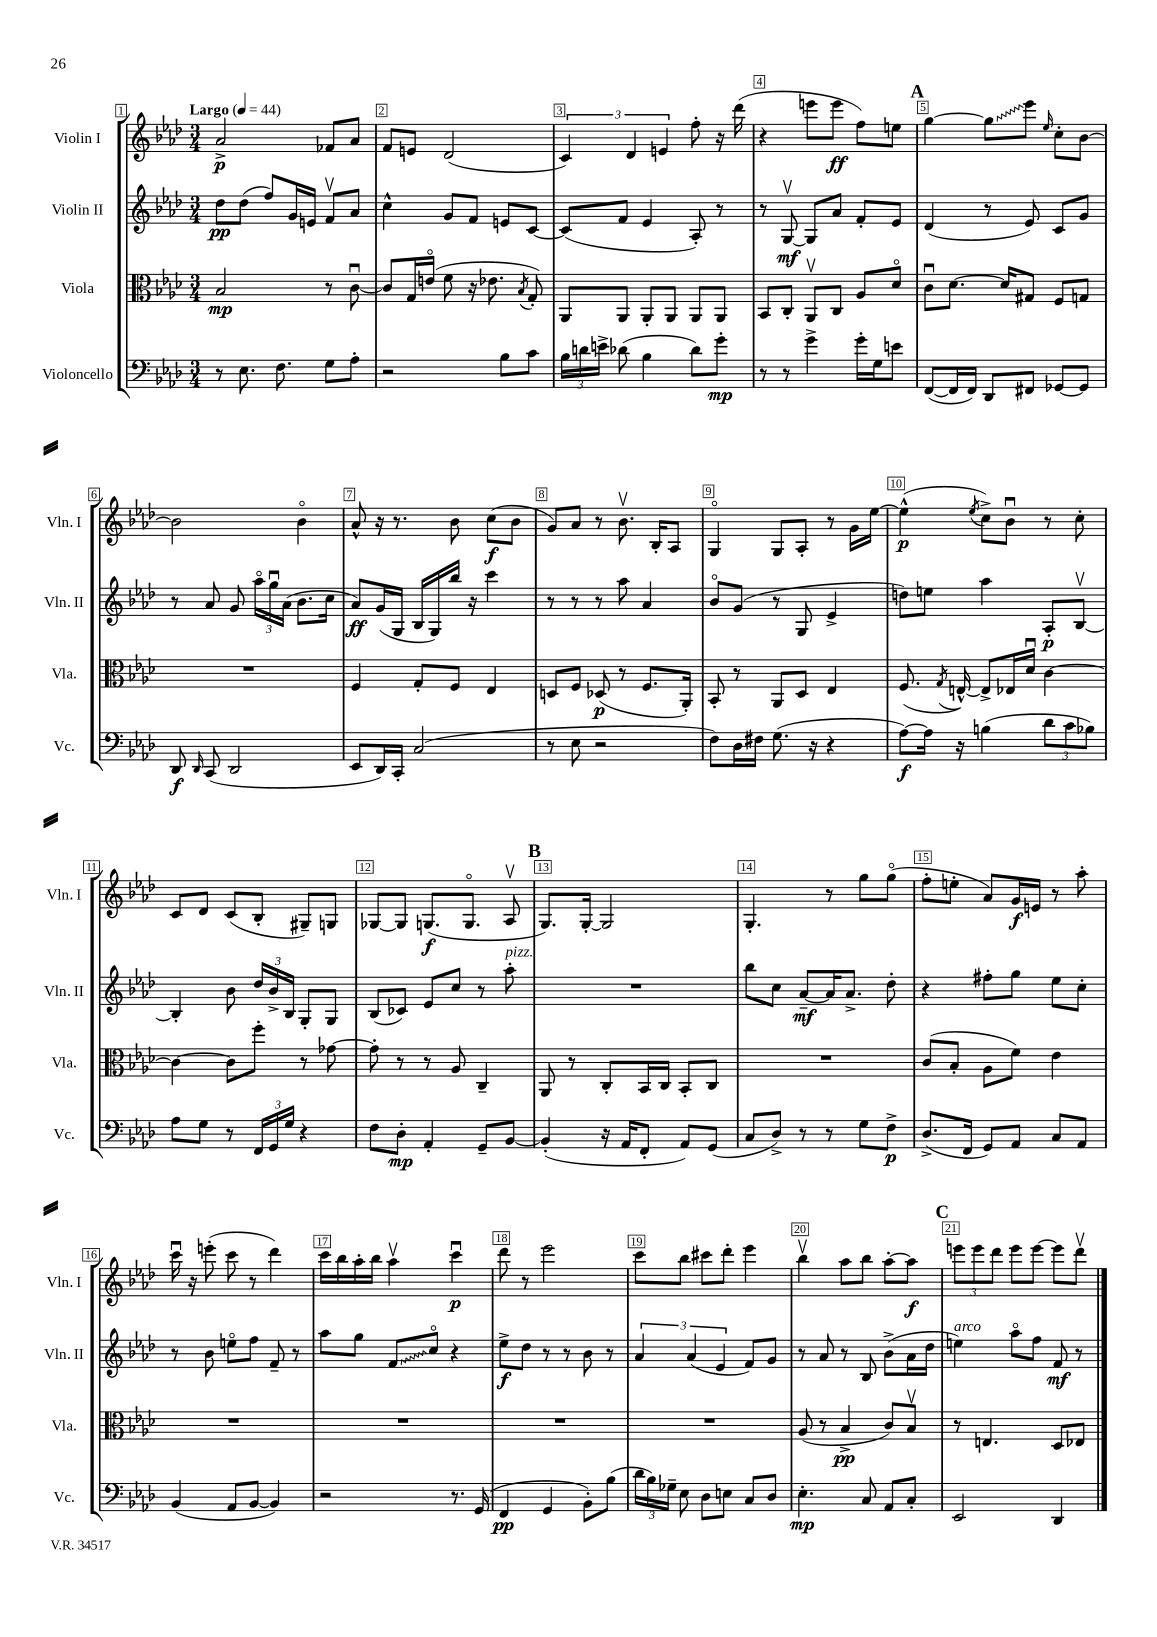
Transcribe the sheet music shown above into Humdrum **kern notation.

**kern	**kern	**kern	**kern
*staff4	*staff3	*staff2	*staff1
*clefF4	*clefC3	*clefG2	*clefG2
*k[b-e-a-d-]	*k[b-e-a-d-]	*k[b-e-a-d-]	*k[b-e-a-d-]
*M3/4	*M3/4	*M3/4	*M3/4
*MM44	*MM44	*MM44	*MM44
8r	2B-	8dd-	2a-^
8.E-	.	(8dd-	.
.	.	8ff)	.
8.F	.	.	.
.	.	16g	.
.	.	16e	.
8G	8r	8fv	8f-
8A-'	[8cu	8a-	8a-
=	=	=	=
2r	8c]	4cc^^	8f
.	16G	.	8e
.	(16eo	.	.
.	8f	8g	(2d-
.	16r	8f	.
.	8.e-	.	.
8B-	.	8e	.
.	8qB-	.	.
8c	8G')	[8c	.
=	=	=	=
24B-	8AA-	(8c]	6c)
24d	.	.	.
24e^	.	.	.
(8d-	8AA-	8f	.
.	.	.	6d-
4B-	8AA-'	4e-	.
.	.	.	6e
.	8AA-	.	.
8d-)	8AA-	8A-')	8ff'
8g'	8AA-	8r	16r
.	.	.	(16ddd-
=	=	=	=
8r	8BB-	8r	4r
8r	8C'	[8Gv	.
4g^	8AA-v	8G]	8eee
.	8C	8a-	8eee
16g'	8A-	8f'	8ff)
16G	.	.	.
8e	8d-o	8e-	8ee
=	=	=	=
([8FF	8cu	(4d-	[4gg
16FF]	[8.d-	.	.
16FF)	.	.	.
8DD-	.	8r	8gg]
.	16d-]	.	.
8FF#	8G#	8e-)	8eee-
.	.	.	16qqee-
[8GG-	8F	8c	8cc'
8GG-]	8G	8g	[8b-
=	=	=	=
8DD-	2.r	8r	2b-]
16qqDD-	.	.	.
(8CC	.	8a-	.
2DD-	.	8g	.
.	.	24aa-o	.
.	.	24ggu	.
.	.	(24a-	.
.	.	8.b-	4b-o
.	.	16cc	.
=	=	=	=
8EE-	4F	8a-)	8a-^^
16DD-)	.	(16g	16r
16CC'	.	16G	8.r
(2C	8G'	16B-	.
.	.	16G)	.
.	8F	16bb-	8b-
.	.	16r	.
.	4E-	4ccc	(8cc
.	.	.	8b-
=	=	=	=
8r	8D	8r	8g)
8E-	8F	8r	8a-
2r	(8D-	8r	8r
.	8r	8aa-	8.b-v
.	8.F	4a-	.
.	.	.	16B-'
.	.	.	8A-
.	16AA-')	.	.
=	=	=	=
8F)	8BB-'	8b-o	4Go
16D-	8r	(8g	.
16F#	.	.	.
(8.G	8AA-	8r	8G
.	8D-	8G	8A-'
16r	.	.	.
4r	4E-	4e-^	8r
.	.	.	16g
.	.	.	[16ee-
=	=	=	=
[8A-)	(8.F	8dd)	(4ee-^^]
16A-]	.	8ee	.
.	8qG	.	.
16r	[16E^^)	.	.
.	.	.	8qee-
(4B	8E^]	4aa-	8cc^)
.	16E-	.	8b-u
.	16d-u	.	.
12d-	[4c	8A-'	8r
12c	.	.	.
.	.	[8B-v	8cc'
12B-)	.	.	.
=	=	=	=
8A-	4c_	4B-']	8c
8G	.	.	8d-
8r	8c]	8b-	(8c
24FF	8ff'	24dd-	8B-'
24GG	.	24b-^	.
24G	.	24B-	.
4r	8r	8G'	8G#~)
.	[8g-	8G	8G
=	=	=	=
8F	8g-']	(8B-	[8G-
8D-'	8r	8c-)	8G-]
4AA-'	8r	8e-	(8.G
.	8A-	8cc	.
.	.	.	8.Go
8GG~	4C~	8r	.
[8BB-	.	8aa-'	8A-v
=	=	=	=
(4BB-']	8AA-	2.r	8.G)
.	8r	.	.
.	.	.	[16G'
16r	8C'	.	2G]
16AA-	.	.	.
8FF'	16BB-	.	.
.	16C	.	.
8AA-)	8BB-'	.	.
(8GG	8C	.	.
=	=	=	=
8C	2.r	8bb-	4.G'
8D-^)	.	8cc	.
8r	.	[8a-~	.
8r	.	16a-]	8r
.	.	8.a-^	.
8G	.	.	8gg
8F^	.	8dd-'	(8ggo
=	=	=	=
(8.D-^	(8c	4r	8ff'
.	8B-'	.	8ee'
16FF	.	.	.
8GG)	8A-	8ff#'	8a-)
8AA-	8f)	8gg	16g
.	.	.	16e
8C	4e-	8ee-	8r
8AA-	.	8cc'	8aa-'
=	=	=	=
(4BB-	2.r	8r	16cccu
.	.	.	16r
.	.	8b-	(8eee'
8AA-	.	8eeo	8ccc
[8BB-	.	8ff	8r
4BB-])	.	8f~	4ddd-)
.	.	8r	.
=	=	=	=
2r	2.r	8aa-	16ccc
.	.	.	16bb-
.	.	8gg	16aa-'
.	.	.	16bb-
.	.	8f	4aa-v
.	.	8cco	.
8.r	.	4r	4cccu
(16GG	.	.	.
=	=	=	=
4FF	2.r	8ee-^	8ddd-
.	.	8dd-	8r
4GG	.	8r	2eee-
.	.	8r	.
8BB-')	.	8b-	.
(8B-	.	8r	.
=	=	=	=
24d-	2.r	6a-	8ccc
24B-)	.	.	.
24G-~	.	.	.
8E-	.	.	8bb-
.	.	(6a-	.
8D-	.	.	8ccc#
.	.	6e-	.
8E	.	.	8ddd-'
8C	.	8f)	4eee-
8D-	.	8g	.
=	=	=	=
4.E-'	(8A-	8r	4bb-v
.	8r	8a-	.
.	4B-^	8r	8aa-
8C	.	8B-	8bb-
8AA-	8c)	(8b-^	[8aa-'
8C'	8B-v	16a-	8aa-]
.	.	16dd-	.
=	=	=	=
2EE-	8r	4ee)	12eee
.	.	.	12eee
.	4.E	.	.
.	.	.	12ddd-
.	.	8aa-o	8eee
.	.	8ff	[8eee
4DD-	8D-	8f	8eee]
.	8E-	8r	8ddd-v
==	==	==	==
*-	*-	*-	*-
